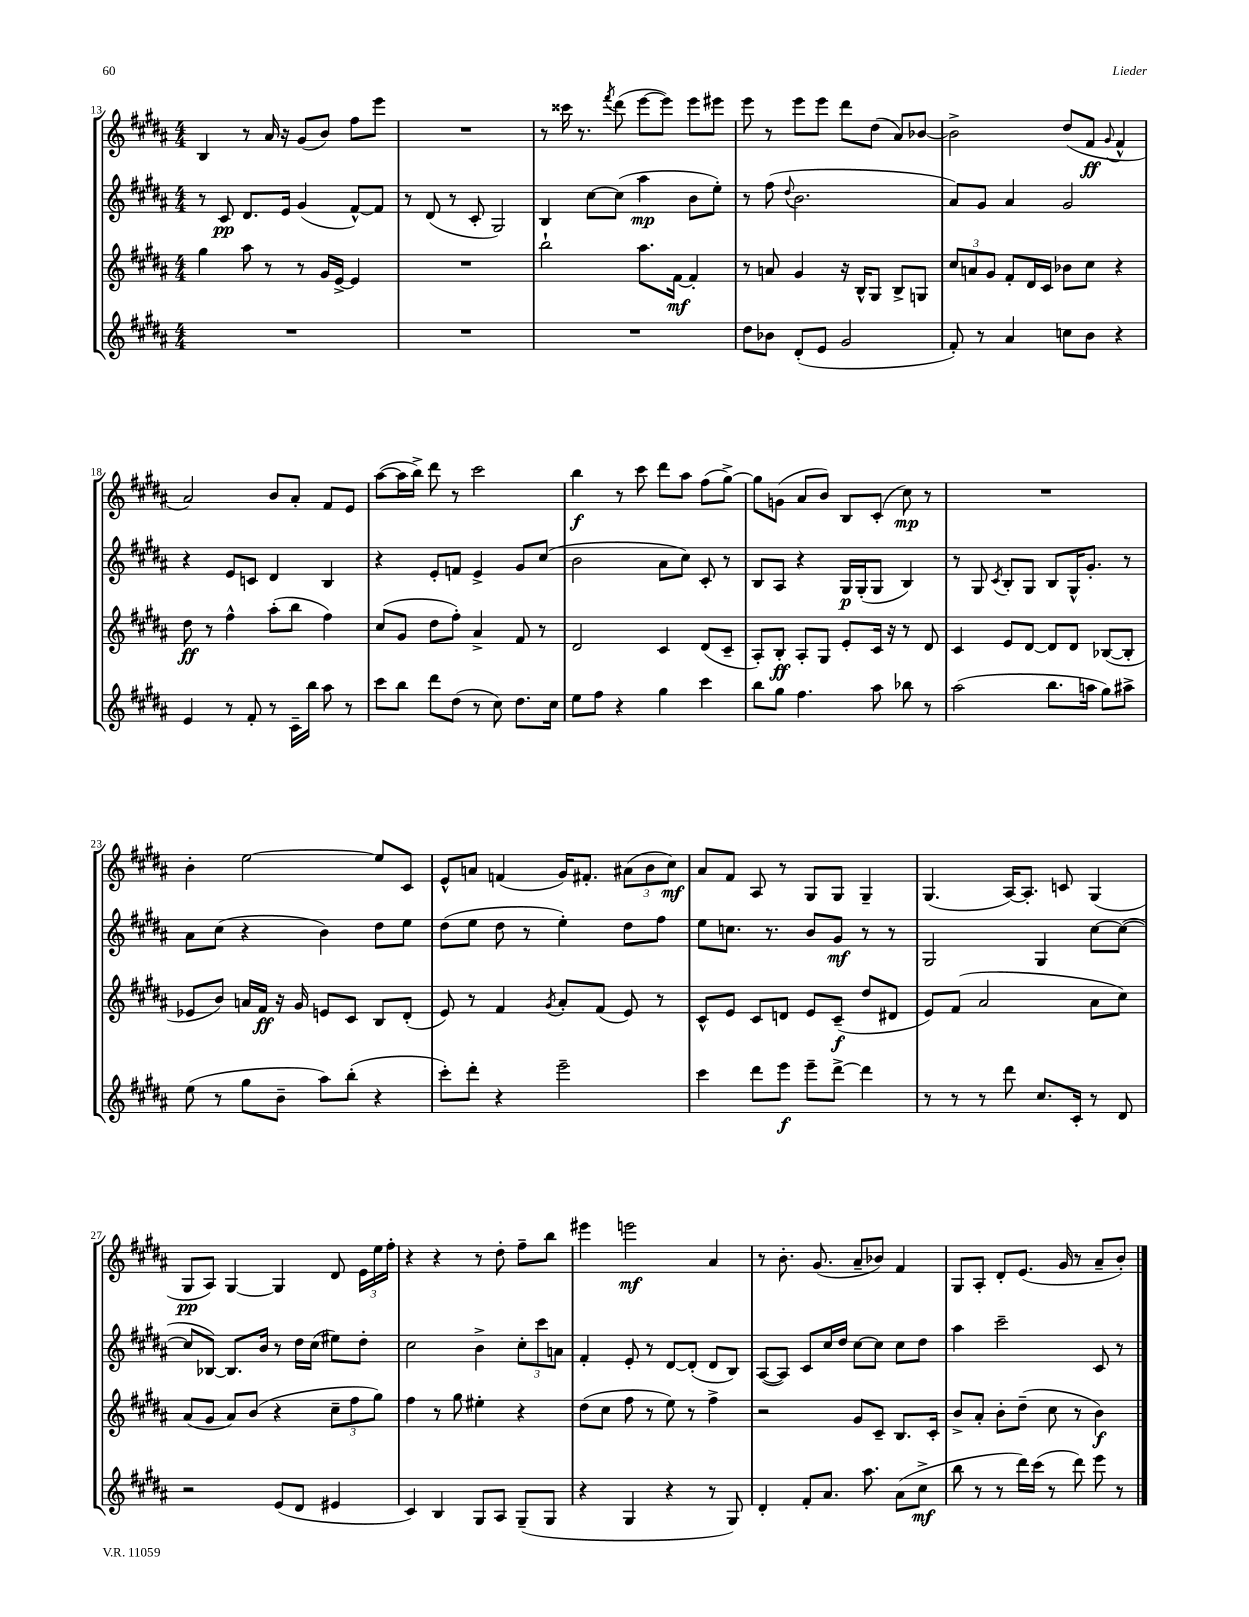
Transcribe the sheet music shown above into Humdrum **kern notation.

**kern	**kern	**kern	**kern
*staff4	*staff3	*staff2	*staff1
*clefG2	*clefG2	*clefG2	*clefG2
*k[f#c#g#d#a#]	*k[f#c#g#d#a#]	*k[f#c#g#d#a#]	*k[f#c#g#d#a#]
*M4/4	*M4/4	*M4/4	*M4/4
1r	4gg#	8r	4B
.	.	8c#	.
.	8aa#	8.d#	8r
.	8r	.	16a#
.	.	16e	16r
.	8r	(4g#	(8g#
.	16g#	.	8b)
.	[16e^	.	.
.	4e]	[8f#^^)	8ff#
.	.	8f#]	8eee
=	=	=	=
1r	1r	8r	1r
.	.	(8d#	.
.	.	8r	.
.	.	8c#'	.
.	.	2G#)	.
=	=	=	=
1r	2bb`	4B	8r
.	.	.	16ccc##
.	.	.	8.r
.	.	[8cc#	.
.	.	.	8qfff#
.	.	(8cc#]	(8ddd#
.	8.aa#	4aa#	[8eee
.	.	.	8eee])
.	[16f#	.	.
.	4f#']	8b	8eee
.	.	8ee')	8eee#
=	=	=	=
8dd#	8r	8r	8eee
8b-	8a	(8ff#	8r
.	.	8qqdd#	.
(8d#'	4g#	2.b	8eee
8e	.	.	8eee
2g#	16r	.	8ddd#
.	16B^^	.	.
.	8G#	.	(8dd#
.	8B^	.	8a#)
.	8G	.	[8b-
=	=	=	=
8f#')	12cc#	8a#)	2b-^]
.	12a	.	.
8r	.	8g#	.
.	12g#	.	.
4a#	8f#'	4a#	.
.	16d#	.	.
.	16c#	.	.
8cc	8b-	2g#	(8dd#
8b	8cc#	.	8f#
.	.	.	8qqg#
4r	4r	.	4f#^^
=	=	=	=
4e	8dd#	4r	2a#)
.	8r	.	.
8r	4ff#^^	8e	.
8f#'	.	8c	.
8r	(8aa#'	4d#	8b
16c#~	8bb	.	8a#'
16bb	.	.	.
8aa#	4ff#)	4B	8f#
8r	.	.	8e
=	=	=	=
8ccc#	(8cc#	4r	([8aa#
8bb	8g#	.	16aa#]
.	.	.	16bb^)
8ddd#	8dd#	8e'	8ddd#
(8dd#	8ff#')	8f	8r
8r	4a#^	4e^	2ccc#
8cc#)	.	.	.
8.dd#	8f#	8g#	.
.	8r	(8cc#	.
16cc#	.	.	.
=	=	=	=
8ee	2d#	2b	4bb
8ff#	.	.	.
4r	.	.	8r
.	.	.	8ccc#
4gg#	4c#	8a#	8ddd#
.	.	8cc#)	8aa#
4ccc#	(8d#	8c#'	(8ff#
.	8c#~	8r	[8gg#^)
=	=	=	=
8bb	8A#')	8B	8gg#]
8gg#	8B'	8A#	(8g
4.ff#	8A#'	4r	8a#
.	8G#	.	8b)
.	8e'	16G#	8B
.	.	(16G#'	.
8aa#	16c#	8G#	(8c#'
.	16r	.	.
8bb-	8r	4B)	8cc#)
8r	8d#	.	8r
=	=	=	=
(2aa#	4c#	8r	1r
.	.	8G#	.
.	.	8qc#	.
.	8e	8B'	.
.	[8d#	8G#	.
8.bb	8d#]	8B	.
.	8d#	16G#^^	.
16aa	.	8.g#'	.
8gg#)	([8B-	.	.
8aa#^	8B-']	8r	.
=	=	=	=
(8ee	8e-	8a#	4b'
8r	8b)	(8cc#	.
8gg#	16a	4r	[2ee
.	16f#	.	.
8b~	16r	.	.
.	16g#	.	.
8aa#)	8e	4b)	.
(8bb'	8c#	.	.
4r	8B	8dd#	8ee]
.	(8d#'	8ee	8c#
=	=	=	=
8ccc#')	8e)	(8dd#	8e^^
8ddd#'	8r	8ee	8a
4r	4f#	8dd#	(4f
.	.	8r	.
.	8qg#	.	.
2eee~	8a#'	4ee')	16g#)
.	.	.	8.f#'
.	(8f#	.	.
.	8e)	8dd#	(12a#
.	.	.	12b
.	8r	8ff#	.
.	.	.	12cc#)
=	=	=	=
4ccc#	8c#^^	8ee	8a#
.	8e	8.cc	8f#
8ddd#	8c#	.	8A#
.	.	8.r	.
8eee	8d	.	8r
8eee~	8e	8b	8G#
[8ddd#^	(8c#~	8g#	8G#
4ddd#]	8dd#	8r	4G#~
.	8d#	8r	.
=	=	=	=
8r	8e)	2G#	(4.G#
8r	(8f#	.	.
8r	2a#	.	.
8ddd#	.	.	[16A#)
.	.	.	8.A#']
8.cc#	.	4G#	.
.	.	.	8c
16c#'	.	.	.
8r	8a#	[8cc#	(4G#
8d#	8cc#)	(8cc#_	.
=	=	=	=
2r	(8a#	8cc#]	8G#
.	8g#	[8B-)	8A#)
.	8a#)	8.B-]	[4G#
.	(8b	.	.
.	.	16b	.
(8e	4r	8r	4G#]
8d#	.	16dd#	.
.	.	(16cc#	.
4e#	12cc#~	8ee#)	8d#
.	12ff#	.	.
.	.	8dd#'	24e
.	12gg#)	.	24ee
.	.	.	24ff#'
=	=	=	=
4c#)	4ff#	2cc#	4r
4B	8r	.	4r
.	8gg#	.	.
8G#	4ee#'	4b^	8r
8A#	.	.	8dd#'
(8G#~	4r	12cc#'	8ff#~
.	.	12ccc#	.
8G#	.	.	8bb
.	.	12a	.
=	=	=	=
4r	(8dd#	4f#'	4eee#
.	8cc#	.	.
4G#	8ff#	8e'	2eee
.	8r	8r	.
4r	8ee)	[8d#	.
.	8r	(8d#']	.
8r	4ff#^	8d#	4a#
8G#)	.	8B)	.
=	=	=	=
4d#'	2r	([8A#	8r
.	.	8A#])	8.b'
8f#'	.	8c#	.
.	.	.	(8.g#
8.a#	.	16cc#	.
.	.	16dd#	.
.	8g#	[8cc#	8a#~
8.aa#	.	.	.
.	8c#~	8cc#]	8b-)
(8a#	8.B	8cc#	4f#
8cc#^	.	8dd#	.
.	16c#'	.	.
=	=	=	=
8bb	8b^	4aa#	8G#
8r	8a#'	.	8A#'
8r	8b'	2ccc#~	8d#'
16ddd#)	(8dd#~	.	(8.e
(16ccc#	.	.	.
8r	8cc#	.	.
.	.	.	16g#
8ddd#)	8r	.	8r
8eee	4b)	8c#	8a#~
8r	.	8r	8b')
==	==	==	==
*-	*-	*-	*-
